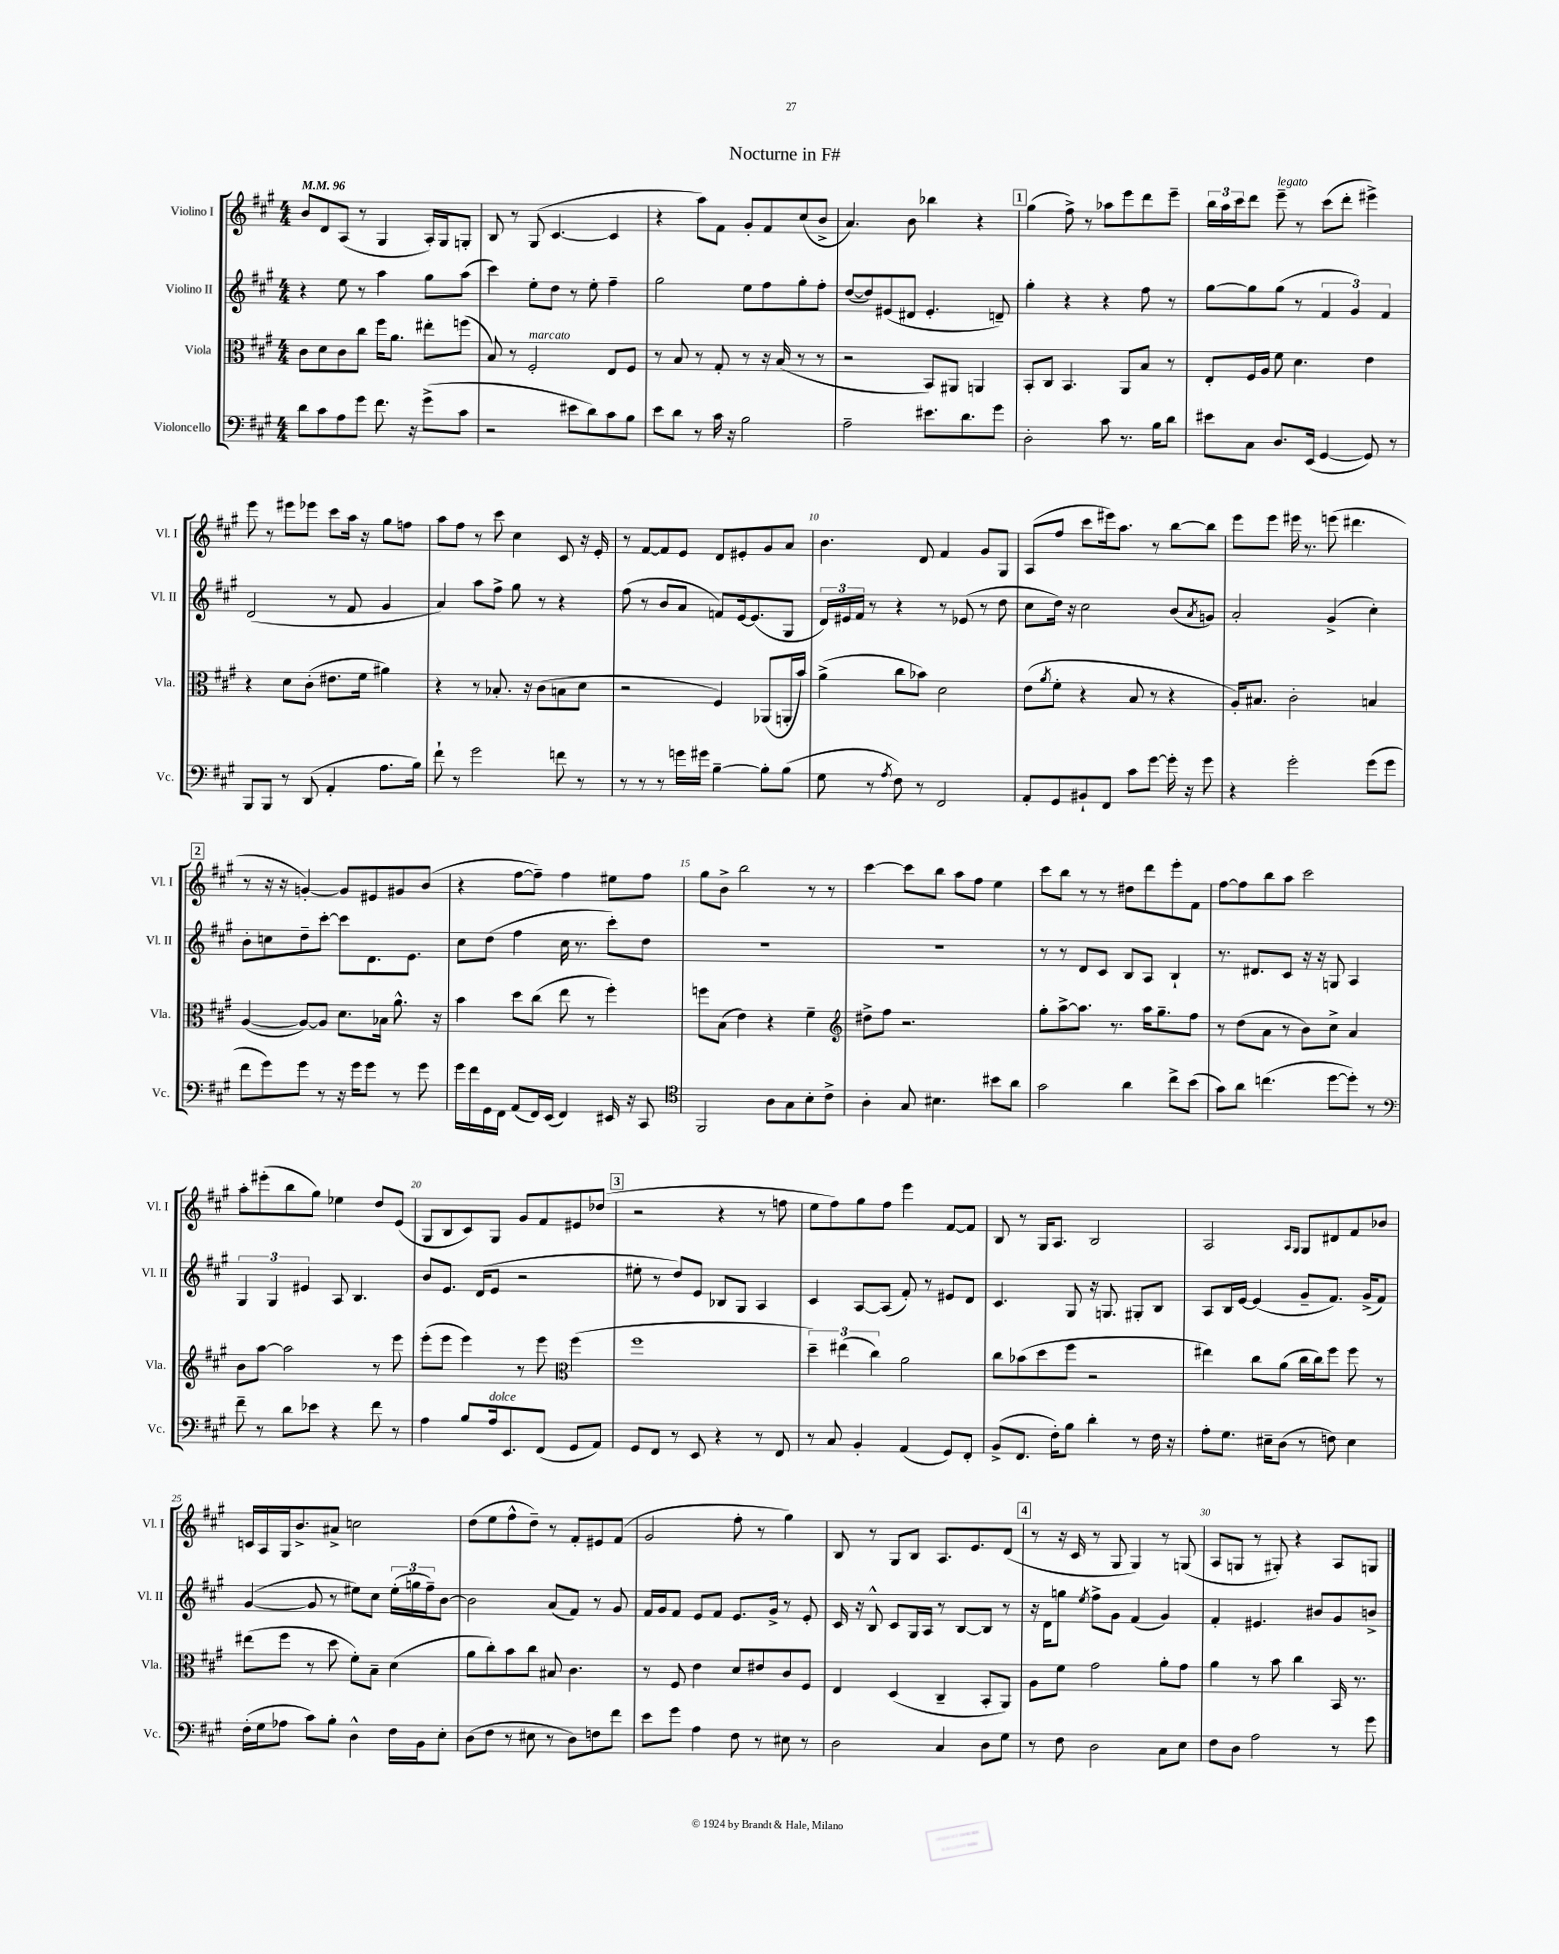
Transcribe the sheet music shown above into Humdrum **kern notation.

**kern	**kern	**kern	**kern
*staff4	*staff3	*staff2	*staff1
*clefF4	*clefC3	*clefG2	*clefG2
*k[f#c#g#]	*k[f#c#g#]	*k[f#c#g#]	*k[f#c#g#]
*M4/4	*M4/4	*M4/4	*M4/4
*MM96	*MM96	*MM96	*MM96
8d	8c#	4r	8b
8c#	8d	.	8d
8A	8c#	8ee	(8A
8g#	8cc#	8r	8r
8.f#	16ff#	4aa	4G#
.	8.a	.	.
16r	.	.	.
(8g#^	8ee#'	8gg#	16A')
.	.	.	16G#
8c#	(8ff	(8aa	8G'
=	=	=	=
2r	8B)	4ccc#)	8B
.	8r	.	8r
.	2F#'	8ee'	(8G#
.	.	8dd	[4.c#
8e#	.	8r	.
8d)	.	8ee'	.
8c#	8E	4ff#~	4c#]
8B	8F#	.	.
=	=	=	=
8e	8r	2gg#	4r
8d	8B	.	.
8r	8r	.	8aa)
16c#	8G#'	.	8f#
16r	.	.	.
2B	8r	8ee	8g#'
.	16r	8ff#	8f#
.	(16B	.	.
.	8r	8gg#'	(8cc#
.	8r	8ff#'	8b^
=	=	=	=
2A~	2r	([8dd	4.a)
.	.	8dd])	.
.	.	(8e#	.
.	.	8d#	8b
8.e#	8BB)	4.e#'	4bb-
.	8AA#	.	.
8.d	.	.	.
.	4AA	.	4r
8g#	.	8d~)	.
=	=	=	=
2D'	8BB'	4gg#'	(4gg#
.	8C#	.	.
.	4.BB	4r	8ff#^)
.	.	.	8r
8c#	.	4r	8aa-
8.r	8AA	.	8eee
.	8B	8ff#	8ddd
16B	.	.	.
8d	8r	8r	8eee~
=	=	=	=
8e#	8E'	[8gg#	24bb
.	.	.	24aa
.	.	.	24ccc#
8C#	16F#	8gg#]	8ddd
.	16A	.	.
8.D	8f#	(8gg#	8eee~
.	4.d	8r	8r
(16EE	.	.	.
[4GG#	.	6f#	(8ccc#
.	.	.	8ddd'
.	.	6g#)	.
8GG#])	4e	.	4eee#^)
.	.	6f#	.
8r	.	.	.
=	=	=	=
8BBB	4r	(2d	8eee
8BBB	.	.	8r
8r	8d	.	8eee#
(8DD	(8c#'	.	8eee-
4AA'	8.e#	8r	8ccc#
.	.	8f#	16aa
.	16f#	.	16r
8.A	4a#)	4g#	8gg#
.	.	.	8ff
16B)	.	.	.
=	=	=	=
8f#`	4r	4a)	8aa
8r	.	.	8ff#
2g#	8r	8aa	8r
.	8.B-'	8ff#^	8ccc#
.	.	8gg#	4cc#
.	16r	.	.
.	(8c#	8r	.
8f	8B	4r	8c#
8r	8d	.	16r
.	.	.	16e'
=	=	=	=
8r	2r	(8ff#	8r
8r	.	8r	[8f#
8r	.	8b	8f#]
16g	.	8a	8e
16g#	.	.	.
[4B~	4F#)	8f)	8d
.	.	[16e	8e#'
.	.	(8.e]	.
8B']	(8AA-	.	8g#
(8B	16AA'	8G#	8a
.	16b)	.	.
=	=	=	=
8G#	(4a^	24d)	4.b
.	.	24e#	.
.	.	24f#	.
8r	.	8r	.
8qA	.	.	.
8F#)	8cc#	4r	.
8r	8b-)	.	8d
2FF#	2d	8r	4f#
.	.	(8e-	.
.	.	8r	8g#
.	.	8dd	8G#
=	=	=	=
8AA'	(8e	8cc#	(8A
.	8qa	.	.
8GG#	8f#'	16dd)	8ff#
.	.	16r	.
8BB#`	4r	2cc#	8ccc#
8FF#	.	.	16eee#)
.	.	.	8.aa
8c#	8B	.	.
[8g#	8r	.	8r
16g#']	4r	(8b	[8bb
16r	.	.	.
.	.	8qa	.
8g#	.	8g)	8bb]
=	=	=	=
4r	16A')	2a'	8eee
.	8.B#	.	.
.	.	.	8eee
2g#'	2c#'	.	16eee#
.	.	.	8.r
.	.	(4g#^	(8eee
.	.	.	4.ddd#
(8g#	4B	4cc#')	.
8g#	.	.	.
=	=	=	=
8f#	([4A	8b'	8r
8g#)	.	8cc	16r
.	.	.	16r
8g#	8A_)	8dd~	[4g')
8r	8A]	[8ccc#'	.
16r	8.d	8ccc#]	8g]
16g#	.	.	.
8g#	.	8.d	8e#
.	16B-	.	.
8r	8.a^^	.	8g#
.	.	8.e	.
8g#	.	.	(8b
.	16r	.	.
=	=	=	=
16g#	4b	8cc#	4r
16f#	.	.	.
16GG#	.	(8dd	.
16FF#	.	.	.
(8AA	8dd	4ff#	[8ff#
16FF#)	(8cc#	.	8ff#~])
(16EE	.	.	.
4FF#)	8ee	16cc#	4ff#
.	.	8.r	.
.	8r	.	.
16EE#	4ff#')	8ccc#')	8ee#
16r	.	.	.
8CC#	.	8dd	8ff#
=	=	=	=
*clefC4	*	*	*
2FF#	8ff	1r	8gg#
.	(8B	.	8b^
.	4e)	.	2bb
8A	4r	.	.
8G#	.	.	.
8B'	4f#~	.	8r
8c#^	.	.	8r
=	=	=	=
*	*clefG2	*	*
4A'	8dd#^	1r	[4ccc#
.	8ff#	.	.
8G#	2.r	.	8ccc#]
4.B#	.	.	8bb
.	.	.	8aa
.	.	.	8ff#
8b#	.	.	4ee
8a	.	.	.
=	=	=	=
2g#	8gg#'	8r	8ccc#
.	[8aa^	8r	8bb
.	8.aa]	8d	8r
.	.	8c#	8r
.	8.r	.	.
4a	.	8B	8dd#
.	16aa	8A	8ddd
.	8.gg#~	.	.
8cc#^	.	4B`	8eee'
(8b	8ff#	.	8f#
=	=	=	=
8g#)	8r	8.r	[8ff#
8a	(8dd	.	8ff#]
.	.	8.d#	.
(4.cc	8a	.	8bb
.	8r	8c#	8aa
.	8b)	16r	2ccc#
.	.	16r	.
[8dd	8cc#^	8G	.
8dd'])	4a	4A	.
8r	.	.	.
=	=	=	=
*clefF4	*	*	*
8f#~	8b	6G#	8aa'
8r	[8aa	.	(8eee#'
.	.	6G#	.
8d	2aa]	.	8bb
.	.	6e#	.
8e-	.	.	8gg#)
4r	.	8A	4ee-
.	.	4.B	.
8f#	8r	.	8dd
8r	8eee	.	(8e
=	=	=	=
4A	(8eee'	8b	8G#
.	8eee	8.e	8B
8B	4eee)	.	8c#)
.	.	(16d	.
16A	.	8e	8G#
8.EE	.	.	.
.	8r	2r	8g#
(8FF#	8eee	.	8f#
*	*clefC3	*	*
8GG#	(4ff#	.	8e#
8AA)	.	.	(8dd-
=	=	=	=
8GG#	1ff#	8ee#'	2r
8FF#	.	8r	.
8r	.	8dd)	.
8EE	.	8e	.
4r	.	8B-	4r
.	.	8G#	.
8r	.	4A	8r
8FF#	.	.	8ff
=	=	=	=
8r	6dd~)	4c#	8ee
8C#	.	.	8ff#)
.	(6ee#	.	.
4BB'	.	[8A	8gg#
.	6cc#)	.	.
.	.	(8A]	8ff#
(4AA	2a	8f#')	4eee
.	.	8r	.
8GG#)	.	8e#	[8f#
8FF#'	.	8d	8f#]
=	=	=	=
(8BB^	8cc#	4.c#	8B
8.FF#	(8b-	.	8r
.	8dd	.	16G#
16F#')	.	.	8.A
8B	8ff#	8G#	.
4d'	2r	16r	2B
.	.	8.G	.
8r	.	8G#'	.
16F#	.	8B	.
16r	.	.	.
=	=	=	=
8A'	4ee#)	8A	2A
8.G#	.	16B	.
.	.	[16e	.
.	8cc#	(4e]	.
16E#~	.	.	.
(8D	(8a	.	.
.	.	.	16qqA
.	.	.	16qqG#
8r	16cc#	8g#~	8G#
.	16cc#)	.	.
8F)	8ff#	8.f#)	8d#
4E#	8ff#	.	8f#
.	.	(16g#^	.
.	8r	8f#)	8b-
=	=	=	=
(16F#'	(8ee#	([4g#	16c
16G#	.	.	16A
8A-	8ff#	.	16G#
.	.	.	8.b^
8c#)	8r	8g#]	.
8B'	8dd	8r	8a#^
4D^^	8f#')	8ee#)	2cc
.	8B~	8cc#	.
16F#	(4d	(24ee#'	.
.	.	24gg	.
16BB	.	.	.
.	.	24ff#~)	.
8E'	.	[8b	.
=	=	=	=
(8D	8a	2b]	(8dd
8F#	8cc#')	.	8ee
8r	8b	.	8ff#^^
8E#	8cc#	.	8dd~)
8r	8B#	(8a	8r
8D)	4.c#	8f#)	8f#'
8F	.	8r	8e#
8f#	.	8g#	(8f#
=	=	=	=
8e	8r	16f#	2g#
.	.	16g#	.
8g#	8F#	8f#	.
4A	4e	8e	.
.	.	8f#	.
8F#	8d	8.e	8ff#'
8r	8e#	.	8r
.	.	16g#^	.
8E#	8c#	8r	4gg#)
8r	8F#	8e'	.
=	=	=	=
2D	4E	16c#	8B
.	.	16r	.
.	.	8B^^	8r
.	(4D	8c#	8G#
.	.	16G#	8B
.	.	16A	.
4C#	4C#~	8r	8.A
.	.	[8B	.
.	.	.	8.e
8D	8BB'	8B]	.
8G#	8AA)	8r	(8d
=	=	=	=
8r	8A	16r	8r
.	.	16d	.
8F#	8f#	8gg	16r
.	.	.	16c#
.	.	8qee	.
2D	2g#	8ff#^	8r
.	.	8g#	8G#
.	.	(4f#	4G#)
8C#	8a'	4g#)	8r
8E	8g#	.	(8G
=	=	=	=
8F#	4a	4f#'	8A
8D	.	.	8G
2A	8r	4.e#	8r
.	8b	.	8G#')
.	4cc#	.	4r
.	.	8b#	.
8r	16BB	8g#	8A
.	8.r	.	.
8g#	.	8b^	8G
==	==	==	==
*-	*-	*-	*-
